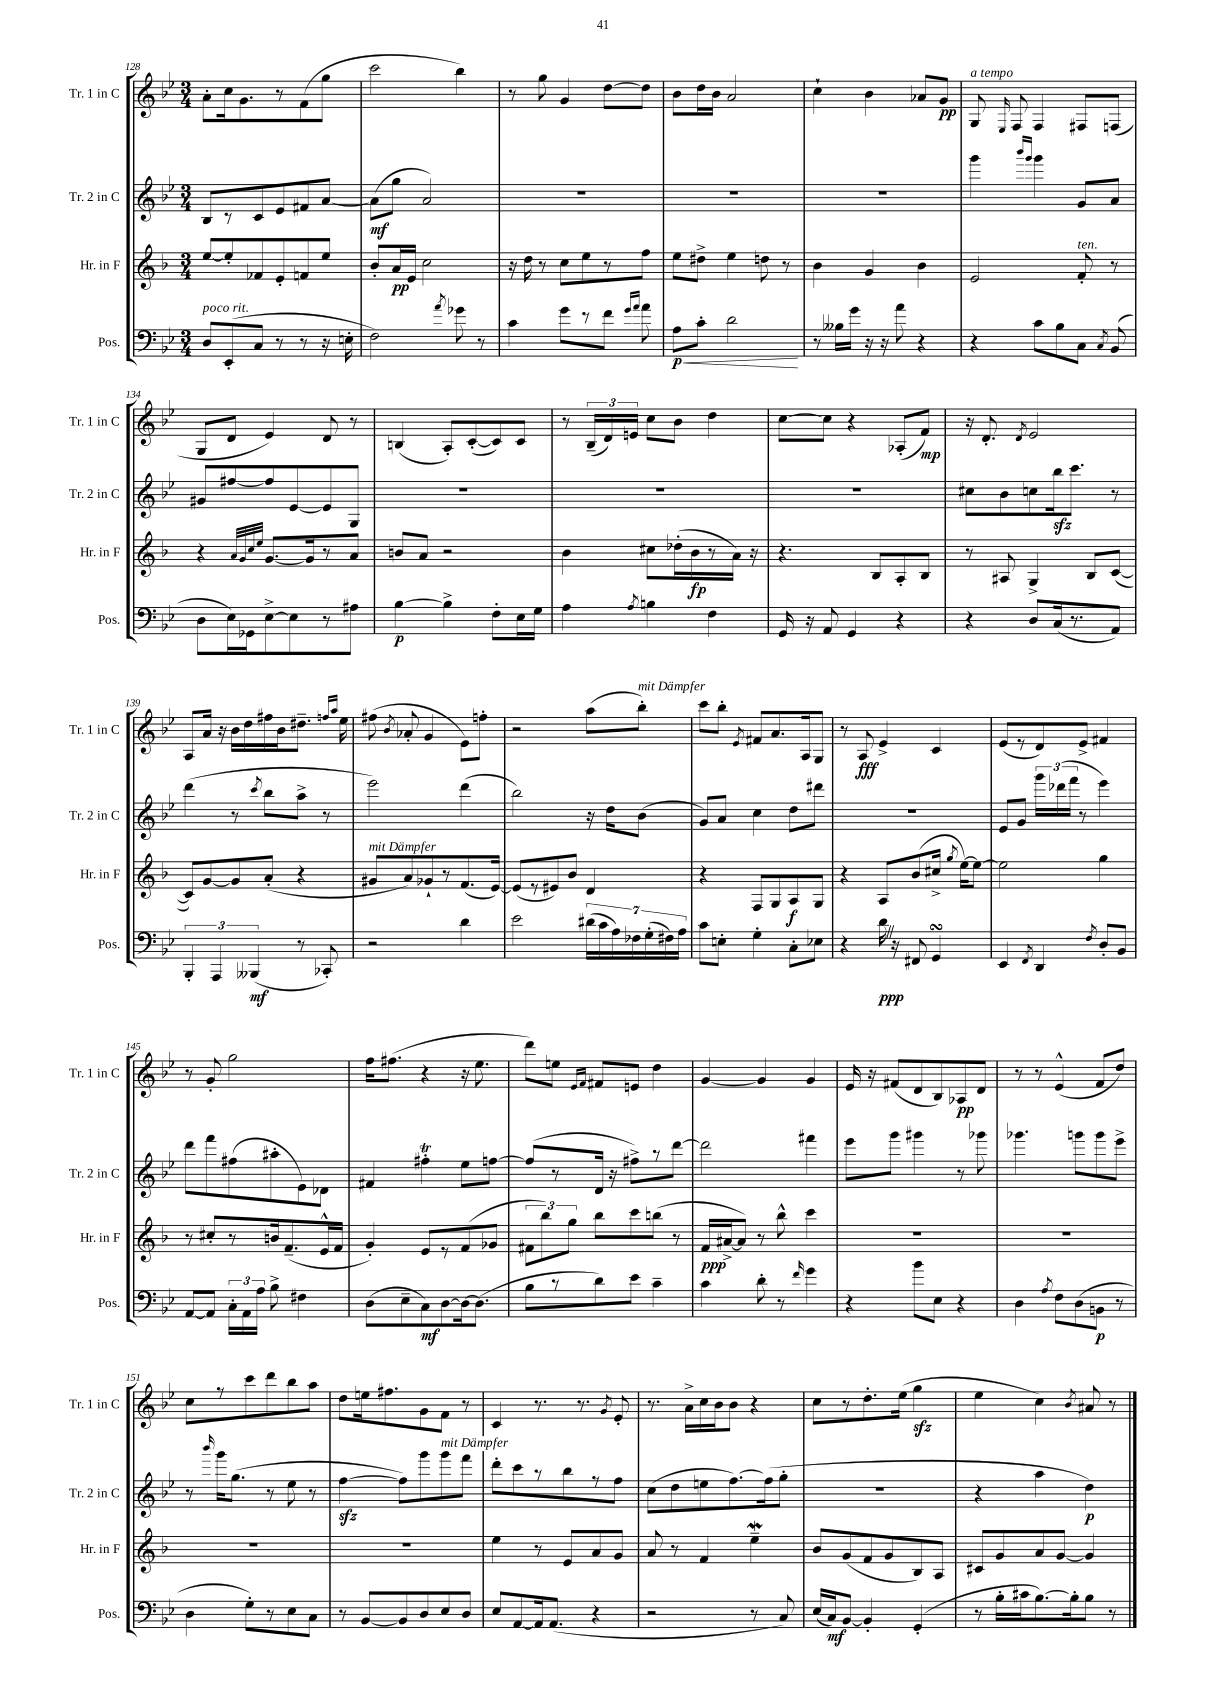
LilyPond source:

<<
\new StaffGroup <<
\new Staff = "s0" \with { instrumentName = "Tr. 1 in C" shortInstrumentName = "Tr. 1 in C" } {
    \clef treble \key bes \major \numericTimeSignature \time 3/4
    \autoBeamOff a'8[-. c''16 g'8. r8 f'8( g''8] |
    c'''2 bes''4) |
    r8 g''8 g'4 d''8[~ d''8] |
    bes'8[ d''16 bes'16] a'2 |
    c''4-! bes'4 aes'8[ g'8]\pp |
    g8^\markup { \italic "a tempo" } \grace { ees16 } f8 f4 fis8[ f8]( |
    g8[ d'8] ees'4) d'8 r8 |
    b4( a8[-.) c'8~-.( c'8) c'8] |
    r8 \tuplet 3/2 { bes16[--( d'16) e'16] } c''8[ bes'8] d''4 |
    c''8[~ c''8] r4 aes8[-.( f'8]\mp) |
    r16 d'8.-. \acciaccatura { d'8 } ees'2 |
    a8[ a'16] r16 bes'16[ d''16 fis''16 bes'16 dis''8.]-- \grace { f''16[ a''16] } ees''16 |
    fis''8( \acciaccatura { bes'8 } aes'8-. g'4 ees'8[) f''8]-. |
    r2 a''8[( bes''8]-.^\markup { \italic "mit Dämpfer" }) |
    c'''8[ bes''8]-. \acciaccatura { ees'8 } fis'8[ a'8. a16 g8] |
    r8 a8\fff ees'4-> c'4 |
    ees'8[( r8 d'8) ees'8]-> fis'4 |
    r8 g'8-. g''2 |
    f''16[ fis''8.]( r4 r16 ees''8. |
    d'''8[) e''8] \grace { ees'16[ f'16] } fis'8[ e'8] d''4 |
    g'4~ g'4 g'4 |
    ees'16 r16 fis'8[( d'8 bes8) aes8\pp d'8] |
    r8 r8 ees'4-^( f'8[ d''8]) |
    c''8[ r8 c'''8 d'''8 bes''8 a''8] |
    d''8[ e''16 fis''8. g'8 f'8] r8 |
    c'4 r8. r8. \acciaccatura { g'8 } ees'8-. |
    r8. a'16[-> c''16 bes'16 bes'8] r4 |
    c''8[ r8 d''8.-. ees''16]( g''4\sfz |
    ees''4 c''4) \acciaccatura { bes'8 } ais'8 r8 \bar "|." |
}
\new Staff = "s1" \with { instrumentName = "Tr. 2 in C" shortInstrumentName = "Tr. 2 in C" } {
    \clef treble \key bes \major \numericTimeSignature \time 3/4
    \autoBeamOff bes8[ r8 c'8 ees'8 fis'8 a'8]~ |
    a'8[\mf( g''8] a'2) |
    R2. |
    R2. |
    R2. |
    g'''4 \grace { bes'''16[ g'''16] } g'''4 g'8[ a'8] |
    gis'8[ fis''8~ fis''8 ees'8~ ees'8 g8] |
    R2. |
    R2. |
    R2. |
    cis''8[ bes'8 c''8 bes''16\sfz c'''8.] r8 |
    d'''4( r8 \acciaccatura { c'''8 } bes''8[ a''8]-> r8 |
    ees'''2) d'''4( |
    bes''2) r16 d''16[ bes'8]( |
    g'8[) a'8] c''4 d''8[ dis'''8] |
    R2. |
    ees'8[ g'8] \tuplet 3/2 { g'''16[ des'''16( f'''16] } r8 ees'''4) |
    d'''8[ f'''8 fis''8( ais''8-. ees'8) des'8] |
    fis'4 fis''4-.\trill ees''8[ f''8]~ |
    f''8[( r8 d'16] r16 fis''8[->) r8 d'''8]~ |
    d'''2 fis'''4 |
    ees'''8[ g'''8] gis'''4 r8 ges'''8 |
    ges'''4. g'''8[ g'''8 ees'''8]-> |
    r8 \grace { bes'''16 } g'''16[ g''8.]( r8 ees''8 r8 |
    f''4~\sfz f''8[) g'''8 g'''8^\markup { \italic "mit Dämpfer" } f'''8] |
    d'''8[-. c'''8 r8 bes''8 r8 f''8] |
    c''8[( d''8 e''8 f''8.~) f''16( g''8]-. |
    r2. |
    r4 a''4 d''4\p) \bar "|." |
}
\new Staff = "s2" \with { instrumentName = "Hr. in F" shortInstrumentName = "Hr. in F" } {
    \clef treble \key f \major \numericTimeSignature \time 3/4
    \autoBeamOff e''8[~ e''8-. fes'8 e'8-. f'8 e''8] |
    bes'8[-. a'16\pp e'16] c''2 |
    r16 d''16 r8 c''8[ e''8 r8 f''8] |
    e''8[ dis''8]-> e''4 d''8 r8 |
    bes'4 g'4 bes'4 |
    e'2 f'8-.^\markup { \italic "ten." } r8 |
    r4 \grace { a'32[ g'32 c''32 e''32] } g'8.[~ g'16 r8 a'8] |
    b'8[ a'8] r2 |
    bes'4 cis''8[ des''16-.( bes'16\fp r8 a'16]) r16 |
    r4. bes8[ a8-. bes8] |
    r8 ais8 g4-> bes8[ c'8]~( |
    c'8[) g'8~ g'8 a'8]-.( r4 |
    gis'8[^\markup { \italic "mit Dämpfer" } a'8) ges'8-! r8 f'8.( e'16]~) |
    e'8[( r8 eis'8) bes'8] d'4 |
    r4 f8[ g8 a8\f g8] |
    r4 a8[ bes'8( cis''16]-> \acciaccatura { g''8 } e''16[~) e''8]~ |
    e''2 g''4 |
    r8 cis''8[-. r8 b'16 f'8.--( e'16-^ f'16] |
    g'4-.) e'8[ r8 f'8( ges'8] |
    \tuplet 3/2 { fis'8[ bes''8) g''8] } bes''8[ c'''8 b''8]( r8 |
    f'16[\ppp ais'16~-> ais'8]) r8 bes''8-^ c'''4 |
    R2. |
    R2. |
    R2. |
    R2. |
    e''4 r8 e'8[ a'8 g'8] |
    a'8 r8 f'4 e''4--\mordent |
    bes'8[ g'8( f'8 g'8 bes8) a8] |
    cis'8[ g'8 a'8 g'8]~ g'4 \bar "|." |
}
\new Staff = "s3" \with { instrumentName = "Pos." shortInstrumentName = "Pos." } {
    \clef bass \key bes \major \numericTimeSignature \time 3/4
    \autoBeamOff d8[^\markup { \italic "poco rit." } ees,8-.( c8] r8 r8 r16 e16-. |
    f2) \acciaccatura { a'8 } ges'8 r8 |
    c'4 g'8[ r8 f'8] \grace { g'16[ a'16] } a'8 |
    a8[\p\< c'8]-. d'2\! |
    r8 beses16[ g'16] r16 r16 a'8 r4 |
    r4 c'8[ bes8 c8] \acciaccatura { c8 } bes,8( |
    d8[ ees16) ges,16 ees8~-> ees8 r8 ais8] |
    bes4~\p bes4-> f8[-. ees16 g16] |
    a4 \acciaccatura { a8 } b4 f4 |
    g,16 r16 a,8 g,4 r4 |
    r4 d8[ c16( r8. a,8]) |
    \tuplet 3/2 { bes,,4-. a,,4 beses,,4\mf( } r8 ces,8-.) |
    r2 d'4 |
    ees'2 \tuplet 7/4 { dis'16[( c'16 a16) fes16 g16-.( fis16) a16] } |
    c'8[ e8]-. g4-. c8[-. ees8] |
    r4 d'16\ppp \once \override BreathingSign.text = \markup { \musicglyph "scripts.caesura.straight" } \breathe r16 fis,8 g,4\turn |
    ees,4 \acciaccatura { f,8 } d,4 \acciaccatura { f8 } d8[-. bes,8] |
    a,8[~ a,8] \tuplet 3/2 { c16[-. a,16 a16] } bes8-> fis4 |
    d8[( ees8-- c8\mf) d8~ d16~ d8.]( |
    bes8[ r8 d'8) ees'8] c'4-- |
    c'4 d'8-. r8 \grace { f'16 } g'4 |
    r4 bes'8[ ees8] r4 |
    d4 \acciaccatura { a8 } f8[ d8( b,8]\p r8 |
    d4 g8[-.) r8 ees8 c8] |
    r8 bes,8[~ bes,8 d8 ees8 d8] |
    ees8[ a,8~ a,16 a,8.]( r4 |
    r2 r8 c8) |
    ees16[( c16\mf) bes,8]~ bes,4-. g,4-.( |
    r8 bes16[-. cis'16 bes8.~) bes16-. bes8] r8 \bar "|." |
}
>>
>>
\layout { \context { \Score currentBarNumber = #128 } }
